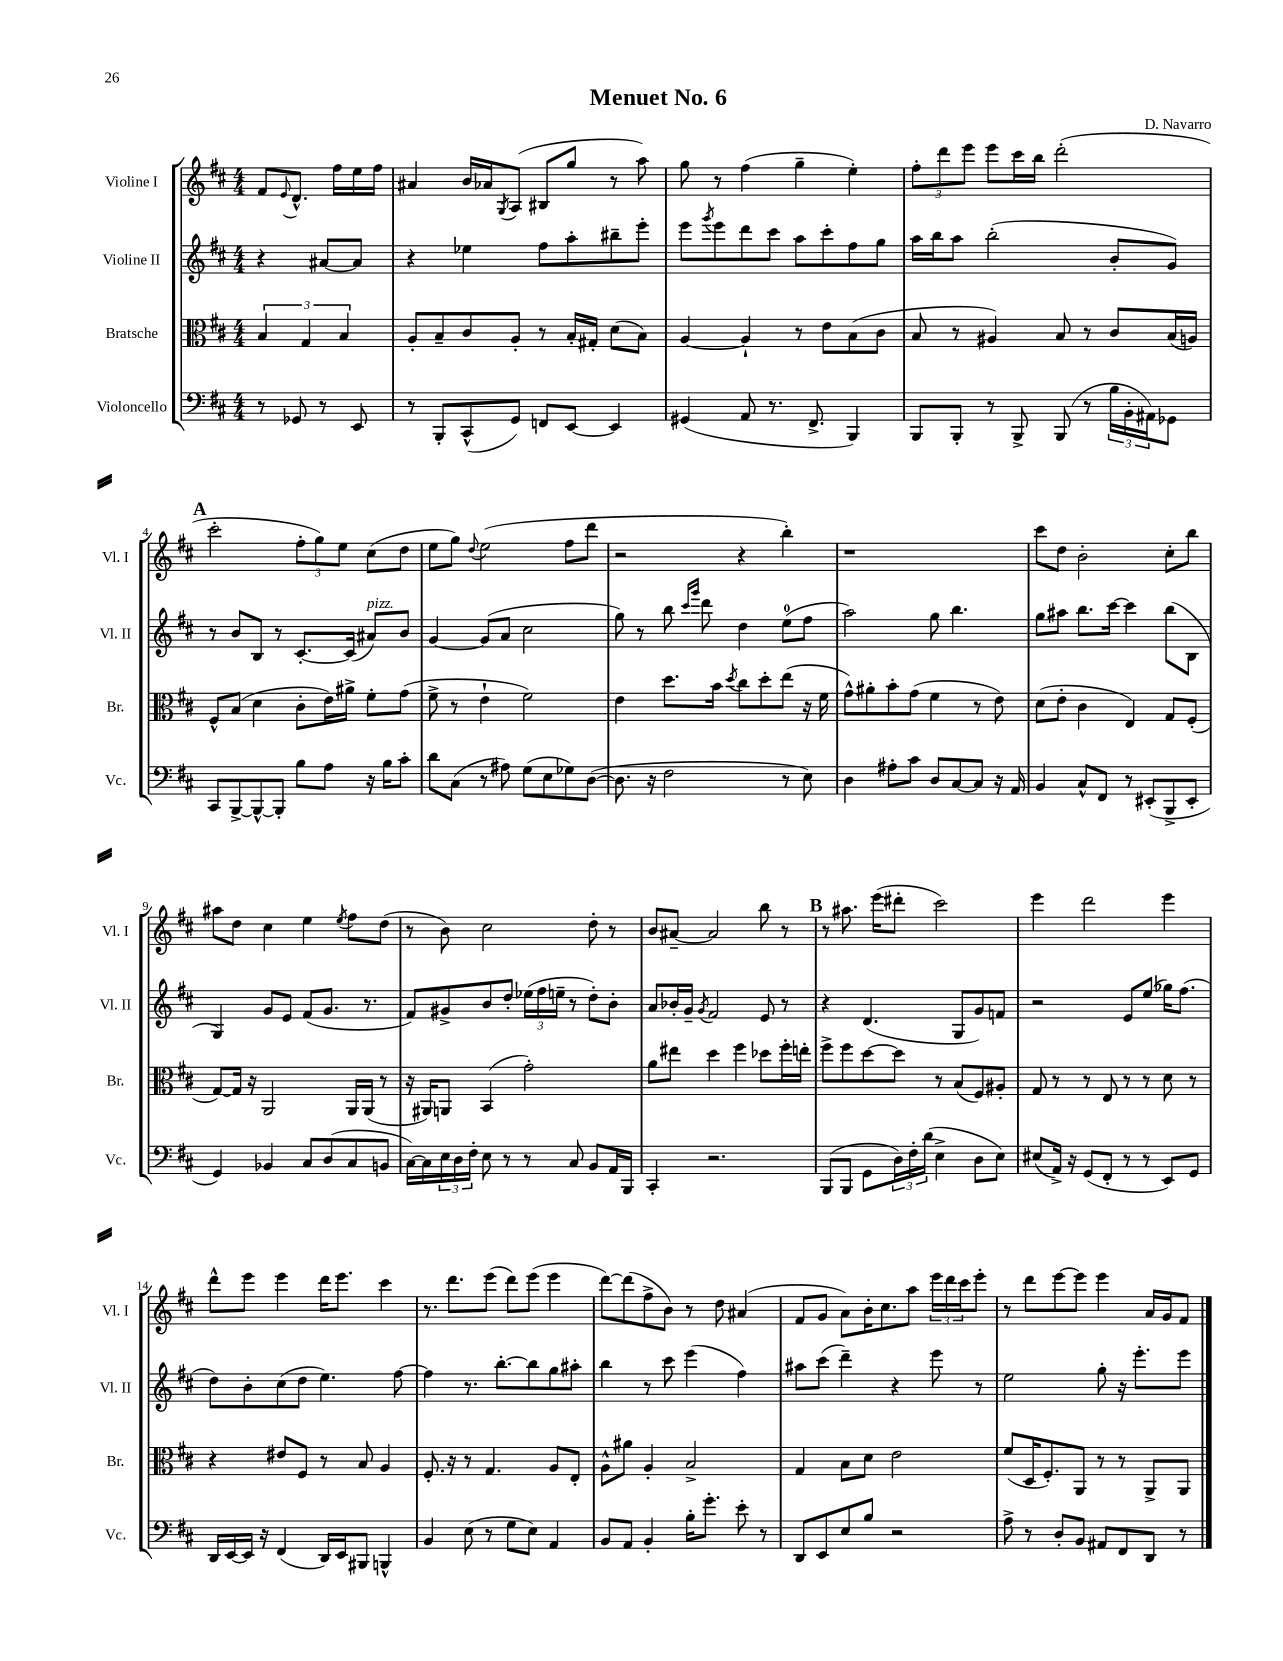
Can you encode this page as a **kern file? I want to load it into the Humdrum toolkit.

**kern	**kern	**kern	**kern
*part4	*part3	*part2	*part1
*staff4	*staff3	*staff2	*staff1
*I"Violoncello	*I"Bratsche	*I"Violine II	*I"Violine I
*I'Vc.	*I'Br.	*I'Vl. II	*I'Vl. I
*clefF4	*clefC3	*clefG2	*clefG2
*k[f#c#]	*k[f#c#]	*k[f#c#]	*k[f#c#]
*M4/4	*M4/4	*M4/4	*M4/4
=	=	=	=
8r	6B/	4r	8f#/L
.	.	.	8qqe/
8GG-X/	.	.	8.d^^/J
.	6G/	.	.
8r	.	[8a#X/L	.
.	.	.	16ff#\LL
.	6B/	.	.
8EE/	.	8a#/J]	16ee\
.	.	.	16ff#\JJ
=1	=1	=1	=1
8r	8A'/L	4r	4a#X/
8BBB'/L	8B~/	.	.
(8CC#^^/	8c#/	4ee-X\	16b/LL
.	.	.	16a-X/J
.	.	.	8qG/
8GG/J)	8A'/J	.	(8A/J
8FFn/L	8r	8ff#\L	8B#X/L
[8EE/J	16B'/LL	8aa'\	8gg/J
.	16G#X'/JJ	.	.
4EE/]	(8d\L	8bb#X~\	8r
.	8B\J)	8eee'\J	8aa\)
=2	=2	=2	=2
(4GG#X/	[4A/	8eee\L	8gg\
.	.	8qggg/	.
.	.	8eee\	8r
8AA/	4A`/]	8ddd\	(4ff#\
8.r	.	8ccc#\J	.
.	8r	8aa\L	4gg~\
8.FF#^/	.	.	.
.	8e\L	8ccc#'\	.
4BBB/)	(8B\	8ff#\	4ee'\)
.	8c#\J	8gg\J	.
=3	=3	=3	=3
8BBB/L	8B/	16aa\LL	12ff#'\L
.	.	16bb\J	.
.	.	.	12ddd\
8BBB'/J	8r	8aa\J	.
.	.	.	12eee\J
8r	4A#X/)	(2bb'\	8eee\L
8BBB^/	.	.	16ccc#\L
.	.	.	16bb\JJ
(8BBB/	8B/	.	(2ddd'\
8r	8r	.	.
24B\LL	8c#/L	8b'/L	.
24BB'\	.	.	.
24AA#X\J)	.	.	.
8GG-X\J	(16B/L	8g/J)	.
.	16An/JJ)	.	.
!!LO:LB:g=z
!!LO:REH:place=s1:t=A
=4	=4	=4	=4
8CC#/L	8F#^^/L	8r	2ccc#'\
[8BBB^/	(8B/J	8b/L	.
8BBB^^/_	4d\	8B/J	.
8BBB'/J]	.	8r	.
8B\L	8c#'\L	[8.c#'/L	12ff#'\L
.	.	.	12gg\)
8A\J	16e\L)	.	.
.	.	.	12ee\J
.	16a#X^\JJ	(16c#/Jk]	.
!	!	!LO:TX:a:i:t=pizz.	!
16r	8f#'\L	8a#X/L)	(8cc#\L
16B\KL	.	.	.
8c#'\J	(8g\J	8b/J	8dd\J
=5	=5	=5	=5
8d\L	8f#^\	[4g/	8ee\L
(8C#\J	8r	.	8gg\J)
.	.	.	8qqdd/
8r	4e`\	(8g/L]	(2ee\
8A#X\)	.	8a/J	.
(8G\L	2f#\)	2cc#\	.
8E\	.	.	.
8G-X\)	.	.	8ff#\L
([8D\J	.	.	8ddd\J
=6	=6	=6	=6
8.D\]	4e\	8gg\)	2r
.	.	8r	.
16r	.	.	.
2F#\	8.dd\L	8bb\	.
.	.	16qqccc#/LL	.
.	.	16qqggg/JJ	.
.	.	8ddd\	.
.	16b\Jk	.	.
.	8qdd/	.	.
.	8cc#\L	4dd\	4r
.	8dd'\	.	.
8r	(8ee\J	(8ee\L	4bb'\)
8E\)	16r	8ff#\J	.
.	16f#\	.	.
=7	=7	=7	=7
4D\	8g^^\L)	2aa\)	1r
.	8a#X'\	.	.
8A#X'\L	8b'\	.	.
8c#\J	(8g\J	.	.
8D/L	4f#\	8gg\	.
[8C#/	.	4.bb\	.
8C#/J]	8r	.	.
16r	8e\)	.	.
16AA/	.	.	.
=8	=8	=8	=8
4BB/	(8d\L	8gg\L	8ccc#\L
.	8e'\J	8aa#X\J	8dd\J
8C#^^/L	4c#\	8.bb\L	2b'\
8FF#/J	.	.	.
.	.	[16ccc#\Jk	.
8r	4E/)	4ccc#\]	.
(8EE#X'/L	.	.	.
8BBB^/	8G/L	(8bb\L	8cc#'\L
8EE#'/J	(8F#'/J	8B\J	8bb\J
!!LO:LB:g=z
=9	=9	=9	=9
4GG/)	[8G/L)	4G/)	8aa#X\L
.	16G/Jk]	.	8dd\J
.	16r	.	.
4BB-X/	2AA/	8g/L	4cc#\
.	.	8e/J	.
8C#/L	.	(8f#/L	4ee\
(8D/	.	8.g/J	.
.	.	.	8qee/
8C#/	16AA/LL	.	8ff#\L
.	(16AA/JJ	8.r	.
8BBn/J	8r	.	(8dd\J
=10	=10	=10	=10
[16C#\LL)	16r	8f#/L)	8r
16C#\]	16AA#X/KL)	.	.
24E\	8AAn/J	8g#X^/	8b\)
24D\	.	.	.
24F#'\JJ	.	.	.
8E\	(4BB/	8b/	2cc#\
8r	.	8dd'/J	.
8r	2g'\)	(24ee-X\LL	.
.	.	24ff#\	.
.	.	24een~\JJ	.
8C#/	.	8r	.
8BB/L	.	8dd'\L)	8dd'\
16AA/L	.	8b'\J	8r
16BBB/JJ	.	.	.
=11	=11	=11	=11
4CC#'/	8a\L	8a/L	8b/L
.	8ee#X\J	16b-X'/L	[8a#X~/J
.	.	16g~/JJ	.
.	.	8qg/	.
2.r	4dd\	2f#/	2a#/]
.	4ff#\	.	.
.	8dd-X\L	8e/	8bb\
.	16ff#'\L	8r	8r
.	16een'\JJ	.	.
!!LO:REH:place=s1:t=B
=12	=12	=12	=12
(8BBB/L	8ff#^\L	4r	8r
8BBB/J	8ff#\	.	8.aa#X\
8GG\L	[8dd\	(4.d/	.
.	.	.	(16eee\KL
24D\L)	8dd\J]	.	8ddd#X'\J
24F#'\	.	.	.
(24d\JJ	.	.	.
4E^\	8r	.	2ccc#\)
.	(8B/L	8G/L	.
8D\L	8F#/)	8g/)	.
8E\J)	8A#X'/J	8fn/J	.
=13	=13	=13	=13
(8E#X/L	8G/	2r	4eee\
16AA^/Jk)	8r	.	.
16r	.	.	.
(8GG/L	8r	.	2ddd\
8FF#'/J	8E/	.	.
8r	8r	8e/L	.
8r	8r	(8ee/J	.
8EE/L)	8d\	16gg-X\KL)	4eee\
.	.	(8.ff#\J	.
8GG/J	8r	.	.
!!LO:LB:g=z
=14	=14	=14	=14
16DD/LL	4r	8dd\L)	8ddd^^\L
[16EE/	.	.	.
16EE/JJ]	.	8b'\	8eee\J
16r	.	.	.
(4FF#/	8e#X/L	(8cc#\	4eee\
.	8F#/J	8dd\J	.
16DD/LL)	8r	4.ee\)	16ddd\KL
16EE/J	.	.	8.eee\J
8BBB#X/J	8B/	.	.
4BBBn^^/	4A/	.	4ccc#\
.	.	[8ff#\	.
=15	=15	=15	=15
4BB/	8.F#'/	4ff#\]	8.r
.	16r	.	8.ddd\L
(8E\	8r	8.r	.
8r	4.G/	.	(8eee\J
.	.	[8.bb'\L	.
8G\L	.	.	8ddd\L)
8E\J)	.	8bb\]	(8eee\J
4AA/	8A/L	8gg\	4eee\
.	8E'/J	8aa#X'\J	.
=16	=16	=16	=16
8BB/L	8A^^\L	4bb\	[8ddd\L)
8AA/J	8a#X\J	.	(8ddd\]
4BB'/	4A'/	8r	8ff#^\
.	.	8ccc#\	8b\J)
16B'\KL	2B^/	(4eee\	8r
8.g'\J	.	.	.
.	.	.	8dd\
8e'\	.	4ff#\)	(4a#X/
8r	.	.	.
=17	=17	=17	=17
8DD/L	4G/	8aa#X\L	8f#/L
8EE/	.	(8ccc#\J	8g/J
8E/	8B\L	4ddd~\)	8a\L)
8B/J	8d\J	.	16b'\K
.	.	.	8.cc#\
2r	2e\	4r	.
.	.	.	8aa\J
.	.	8eee\	24eee\LL
.	.	.	24ddd\
.	.	.	24ccc#\J
.	.	8r	8eee'\J
=18	=18	=18	=18
8A^\	(8f#/L	2ee\	8r
8r	16D/K	.	8ddd\L
.	8.F#'/)	.	.
8D'/L	.	.	[8eee\
8BB/J	8AA/J	.	8eee\J]
8AA#X/L	8r	8gg'\	4eee\
8FF#/	8r	16r	.
.	.	8.eee'\L	.
8DD/J	8AA^/L	.	16a/LL
.	.	.	16g/J
8r	8AA/J	8eee\J	8f#/J
==	==	==	==
*-	*-	*-	*-
